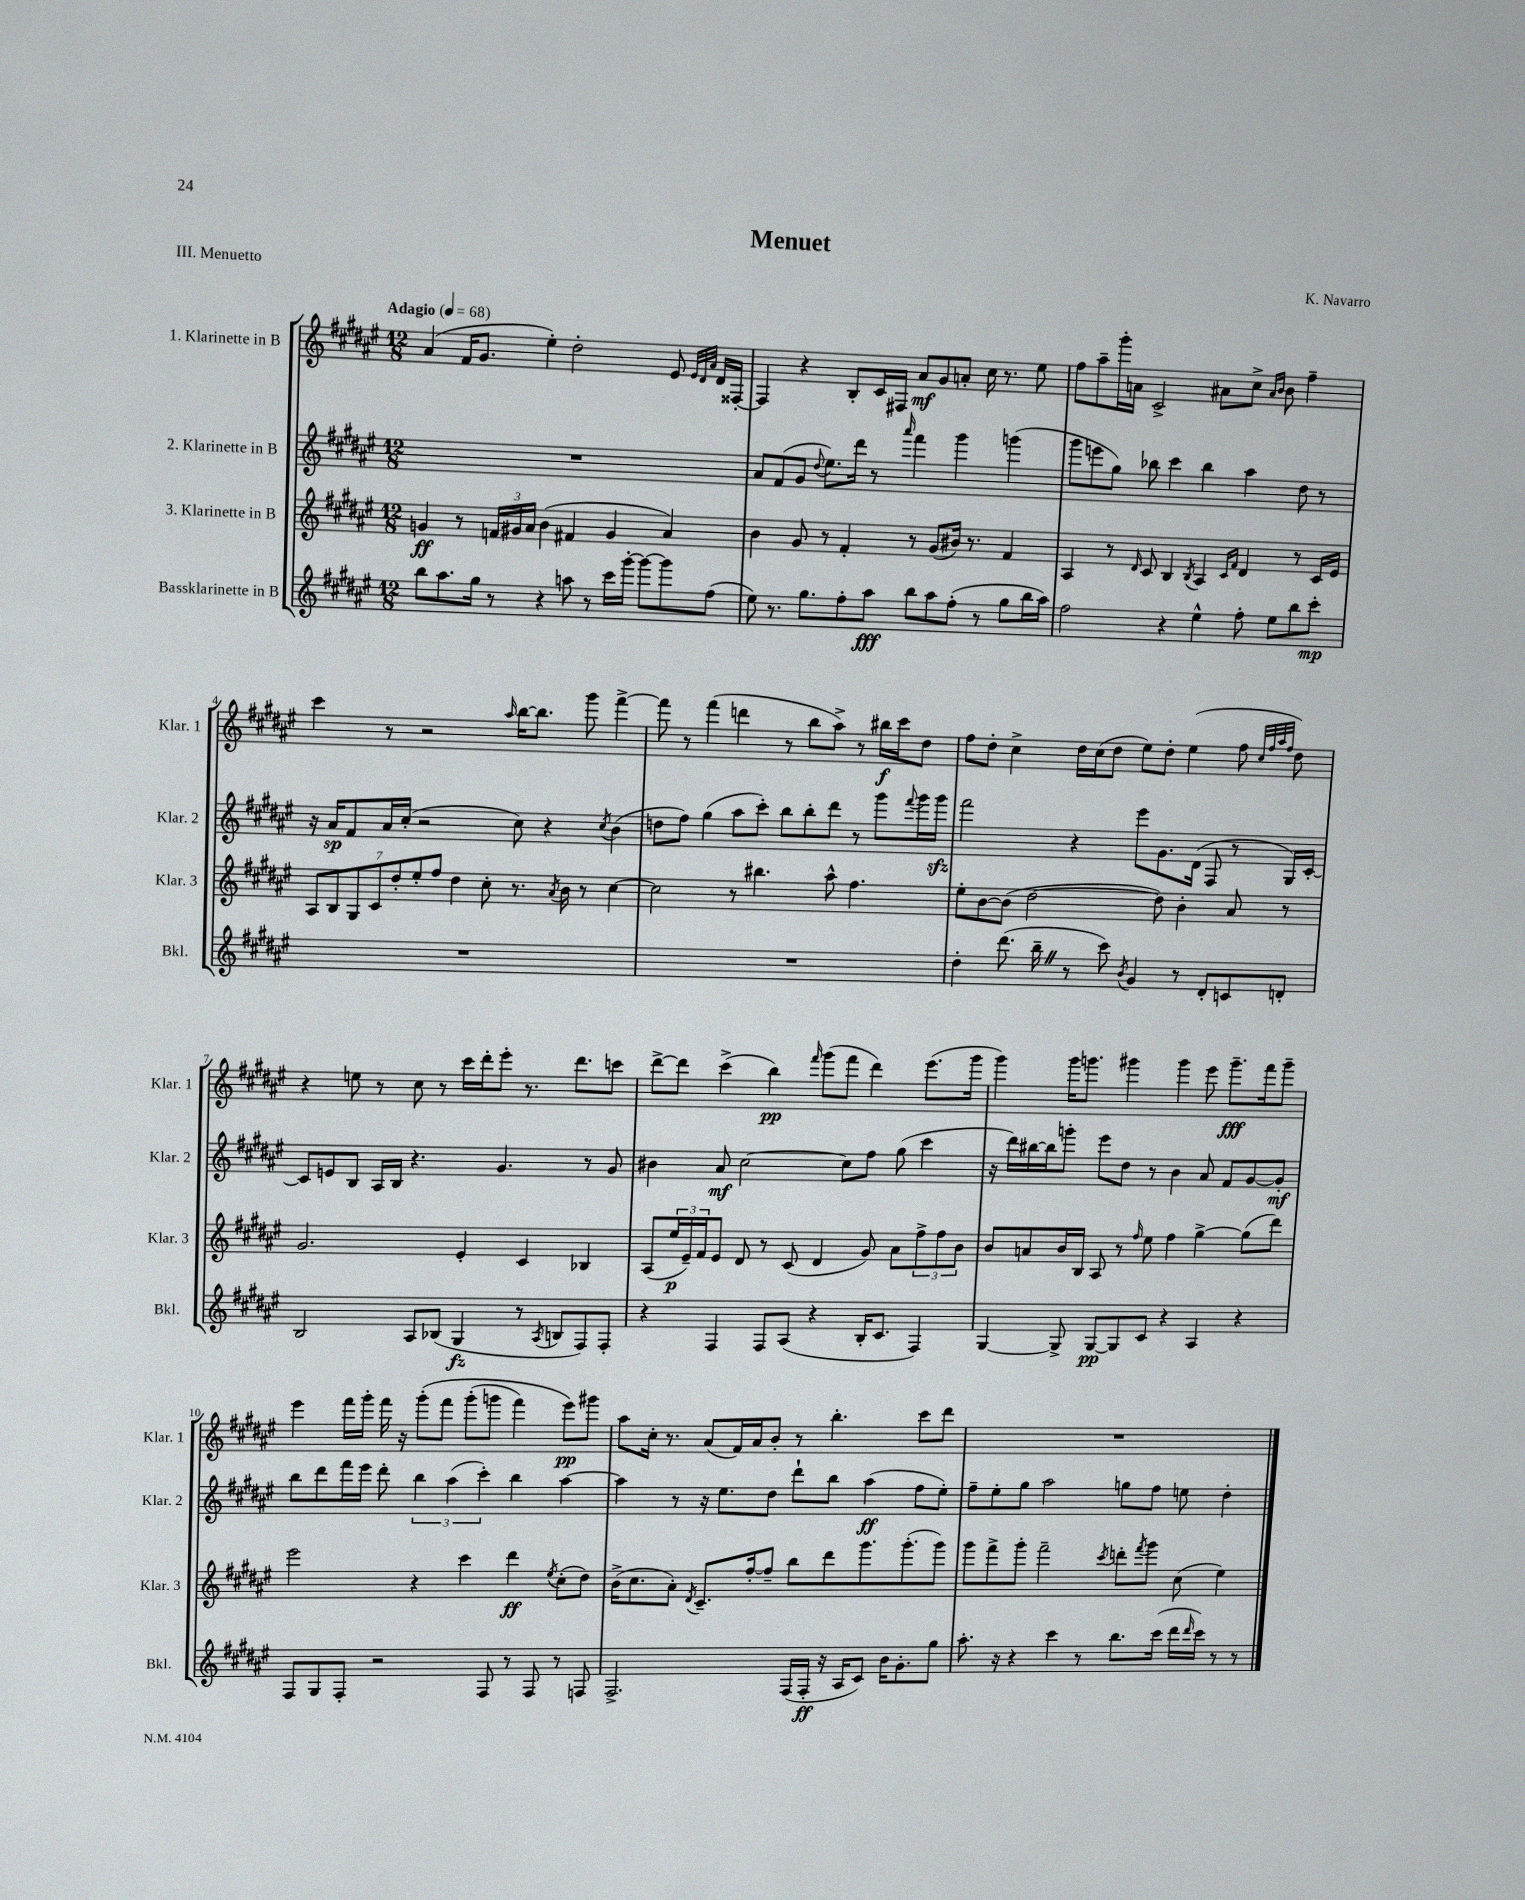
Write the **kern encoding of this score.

**kern	**dynam	**kern	**dynam	**kern	**dynam	**kern	**dynam
*part4	*part4	*part3	*part3	*part2	*part2	*part1	*part1
*staff4	*staff4	*staff3	*staff3	*staff2	*staff2	*staff1	*staff1
*I"Bassklarinette in B	*	*I"3. Klarinette in B	*	*I"2. Klarinette in B	*	*I"1. Klarinette in B	*
*I'Bkl.	*	*I'Klar. 3	*	*I'Klar. 2	*	*I'Klar. 1	*
*clefG2	*	*clefG2	*	*clefG2	*	*clefG2	*
*k[f#c#g#d#a#e#]	*	*k[f#c#g#d#a#e#]	*	*k[f#c#g#d#a#e#]	*	*k[f#c#g#d#a#e#]	*
*M12/8	*	*M12/8	*	*M12/8	*	*M12/8	*
*MM68	*	*MM68	*	*MM68	*	*MM68	*
=1	=1	=1	=1	=1	=1	=1	=1
!	!	!	!	!	!	!LO:TX:a:B:t=Adagio	!
8bb\L	.	4gn/	ff	1.r	.	(4a#/	.
8.aa#\	.	.	.	.	.	.	.
.	.	8r	.	.	.	16f#/KL	.
16gg#\Jk	.	.	.	.	.	8.g#/J	.
8r	.	24fn/LL	.	.	.	.	.
.	.	24g#X/	.	.	.	.	.
.	.	24a#/JJ	.	.	.	.	.
4r	.	(4b\	.	.	.	4ee#'\)	.
8aan\	.	4f#X/	.	.	.	2dd#'\	.
8r	.	.	.	.	.	.	.
16ccc#\LL	.	4g#/	.	.	.	.	.
[16ggg#'\JJ	.	.	.	.	.	.	.
8ggg#\L_	.	.	.	.	.	.	.
8ggg#\]	.	4a#/)	.	.	.	8e#/	.
.	.	.	.	.	.	32qqe#/LLL	.
.	.	.	.	.	.	32qqd#/	.
.	.	.	.	.	.	32qqa#/JJJ	.
(8ff#\J	.	.	.	.	.	16d#/LL	.
.	.	.	.	.	.	[16F##X'/JJ	.
=2	=2	=2	=2	=2	=2	=2	=2
8ee#\)	.	4b\	.	8a#/L	.	4F##/]	.
8.r	.	.	.	(8f#/	.	.	.
.	.	8g#/	.	8g#/J	.	4r	.
8.gg#\L	.	.	.	.	.	.	.
.	.	.	.	8qqdd#/	.	.	.
.	.	8r	.	8.ee#\L)	.	.	.
8ff#'\	.	4f#'/	.	.	.	8B'/L	.
.	.	.	.	16ddd#\Jk	.	.	.
8aa#\J	fff	.	.	8r	.	16c#/L	.
.	.	.	.	.	.	16F#X/JJ	.
.	.	.	.	16qqaaa#/	.	.	.
8bb\L	.	8r	.	4fff#\	.	8a#/L	mf
8aa#\	.	(8g#/L	.	.	.	8g#/	.
(8ff#'\J	.	16b#X/Jk)	.	4ggg#\	.	8an'/J	.
.	.	8.r	.	.	.	.	.
8r	.	.	.	.	.	16cc#\	.
.	.	.	.	.	.	8.r	.
8gg#\L	.	4f#/	.	(4gggn\	.	.	.
16bb\L	.	.	.	.	.	8ee#\	.
16aa#\JJ)	.	.	.	.	.	.	.
=3	=3	=3	=3	=3	=3	=3	=3
2ff#\	.	4A#/	.	8ggg#\L	.	8ff#\L	.
.	.	.	.	8eeen\	.	8aa#~\	.
.	.	8r	.	8gg#\J)	.	16ggg#'\L	.
.	.	.	.	.	.	16an\JJ	.
.	.	16qqd#/	.	.	.	.	.
.	.	8c#/	.	8bb-X\	.	2c#^/	.
4r	.	4B/	.	4ccc#\	.	.	.
.	.	8qB/	.	.	.	.	.
4ee#^^\	.	4A#/	.	4bb-\	.	.	.
.	.	.	.	.	.	8a#X\L	.
.	.	16qqc#/LL	.	.	.	.	.
.	.	16qqf#/JJ	.	.	.	.	.
8ff#'\	.	4d#/	.	4aa#\	.	8cc#^\J	.
.	.	.	.	.	.	16qqa#/LL	.
.	.	.	.	.	.	16qqb/JJ	.
8ee#\L	.	.	.	.	.	8b\	.
8bb\	.	8r	.	8dd#\	.	4ff#~\	.
8ccc#'\J	mp	16c#/LL	.	8r	.	.	.
.	.	16e#/JJ	.	.	.	.	.
!!LO:LB:g=z
=4	=4	=4	=4	=4	=4	=4	=4
1.r	.	14A#/L	.	16r	.	4ccc#\	.
.	.	.	.	16a#/KL	sp	.	.
.	.	14B/	.	.	.	.	.
.	.	.	.	8f#/	.	.	.
.	.	14G#/	.	.	.	.	.
.	.	14c#/	.	.	.	.	.
.	.	.	.	16a#/L	.	8r	.
.	.	14dd#'/	.	.	.	.	.
.	.	.	.	(16cc#'/JJ	.	.	.
.	.	14ee#'/	.	.	.	.	.
.	.	.	.	2r	.	2r	.
.	.	14ff#/J	.	.	.	.	.
.	.	4dd#\	.	.	.	.	.
.	.	8cc#'\	.	.	.	.	.
.	.	.	.	.	.	16qqaa#/	.
.	.	8.r	.	8cc#\)	.	[16bb\KL	.
.	.	.	.	.	.	8.bb\J]	.
.	.	.	.	4r	.	.	.
.	.	8qa#/	.	.	.	.	.
.	.	16b\	.	.	.	.	.
.	.	8r	.	.	.	8ggg#\	.
.	.	.	.	8qcc#/	.	.	.
.	.	[4cc#\	.	(4b\	.	[4fff#^\	.
=5	=5	=5	=5	=5	=5	=5	=5
1.r	.	2cc#\]	.	8ddn\L	.	8fff#\]	.
.	.	.	.	8ff#\J)	.	8r	.
.	.	.	.	(4gg#\	.	(4fff#\	.
.	.	8r	.	8aa#\L	.	4dddn\	.
.	.	4.bb#X\	.	8ccc#'\J)	.	.	.
.	.	.	.	8bb\L	.	8r	.
.	.	.	.	8bb'\	.	8bb\L	.
.	.	8aa#^^\	.	8ddd#\J	.	8aa#^\J)	.
.	.	4.ff#\	.	8r	.	8r	.
.	.	.	.	8ggg#\L	.	16bb#X\LL	f
.	.	.	.	.	.	16ccc#\J	.
.	.	.	.	8qqfff#/	.	.	.
.	.	.	.	16ggg#\L	.	8dd#\J	.
.	.	.	.	16ggg#zz\JJ	.	.	.
=6	=6	=6	=6	=6	=6	=6	=6
4dd#'\	.	8ee#'\L	.	2fff#\	.	8ff#\L	.
.	.	[8b\	.	.	.	8dd#'\J	.
(8.ddd#\	.	(8b\J]	.	.	.	4cc#^\	.
.	.	[2dd#\	.	.	.	.	.
16bb~Z\	.	.	.	.	.	.	.
8r	.	.	.	4r	.	16dd#\LL	.
.	.	.	.	.	.	(16cc#\J	.
8ccc#\)	.	.	.	.	.	8dd#\J	.
8qb/	.	.	.	.	.	.	.
4g#/	.	.	.	8eee#\L	.	8ee#\L)	.
.	.	8dd#\])	.	8.g#\	.	8dd#'\J	.
8r	.	4b'\	.	.	.	(4ee#\	.
.	.	.	.	(16d#\Jk	.	.	.
8d#'/L	.	.	.	8F#/	.	.	.
8cn/	.	8a#/	.	8r	.	8ff#\	.
.	.	.	.	.	.	32qqcc#/LLL	.
.	.	.	.	.	.	32qqff#/	.
.	.	.	.	.	.	32qqaa#/	.
.	.	.	.	.	.	32qqff#/JJJ	.
8dn'/J	.	8r	.	16G#/LL)	.	8dd#\)	.
.	.	.	.	[16c#'/JJ	.	.	.
!!LO:LB:g=z
=7	=7	=7	=7	=7	=7	=7	=7
2B/	.	2.g#/	.	8c#/L]	.	4r	.
.	.	.	.	8en/	.	.	.
.	.	.	.	8B/J	.	8een\	.
.	.	.	.	16A#/LL	.	8r	.
.	.	.	.	16B/JJ	.	.	.
8A#/L	.	.	.	4.r	.	8cc#\	.
(8B-X/J	.	.	.	.	.	8r	.
4G#/	fz	4e#'/	.	.	.	16ccc#\LL	.
.	.	.	.	.	.	16ddd#'\J	.
.	.	.	.	4.g#/	.	8eee#'\J	.
8r	.	4c#/	.	.	.	8.r	.
8qA#/	.	.	.	.	.	.	.
8Bn/L	.	.	.	.	.	.	.
.	.	.	.	.	.	8.ddd#\L	.
8F#/)	.	4B-X/	.	8r	.	.	.
8F#'/J	.	.	.	8g#/	.	8cccn\J	.
=8	=8	=8	=8	=8	=8	=8	=8
4r	.	(8A#/L	.	4b#X\	.	[8ddd#^\L	.
.	.	24ee#/L	p	.	.	8ddd#\J]	.
.	.	24e#~/)	.	.	.	.	.
.	.	24f#/J	.	.	.	.	.
4F#/	.	8e#/J	.	8a#/	mf	(4ccc#^\	.
.	.	8d#/	.	[2cc#\	.	.	.
8F#/L	.	8r	.	.	.	4bb\)	pp
(8A#/J	.	(8c#/	.	.	.	.	.
.	.	.	.	.	.	16qqfff#/	.
4r	.	4d#/	.	.	.	(8ggg#\L	.
.	.	.	.	8cc#\L]	.	8fff#\J	.
16B'/KL	.	8g#/)	.	8ff#\J	.	4ddd#\)	.
8.c#/J	.	.	.	.	.	.	.
.	.	8a#\L	.	(8gg#\	.	.	.
4F#/)	.	12ff#^\	.	4ccc#\	.	(8.eee#\L	.
.	.	12ff#\	.	.	.	.	.
.	.	12b\J	.	.	.	.	.
.	.	.	.	.	.	16ggg#\Jk	.
=9	=9	=9	=9	=9	=9	=9	=9
[4G#/	.	8b/L	.	16r	.	4ggg#\)	.
.	.	.	.	16ddd#\LL)	.	.	.
.	.	8an/	.	[16bb#X\	.	.	.
.	.	.	.	16bb#\J]	.	.	.
8G#^/]	.	16b/L	.	8gggn'\J	.	16ggg#\KL	.
.	.	16B/JJ	.	.	.	8.gggn\J	.
[8G#/L	pp	8A#/	.	8eee#\L	.	.	.
8G#/]	.	8r	.	8dd#\J	.	4ggg#X\	.
.	.	16qqff#/	.	.	.	.	.
8c#/J	.	8ee#\	.	8r	.	.	.
4r	.	4ff#\	.	4b\	.	4ggg#\	.
4A#/	.	[4gg#^\	.	8a#/	.	8eee#\	.
.	.	.	.	8f#/L	.	8.ggg#~\L	fff
4r	.	(8gg#\L]	.	[8g#/	.	.	.
.	.	.	.	.	.	16fff#\k	.
.	.	8ddd#\J)	.	8g#'/J]	mf	8ggg#~\J	.
!!LO:LB:g=z
=10	=10	=10	=10	=10	=10	=10	=10
8F#/L	.	2eee#\	.	8bb\L	.	4eee#\	.
8G#/	.	.	.	8ddd#\	.	.	.
8F#'/J	.	.	.	16fff#\L	.	16fff#\LL	.
.	.	.	.	16eee#\JJ	.	16ggg#'\JJ	.
2r	.	.	.	8ddd#'\	.	16fff#\	.
.	.	.	.	.	.	16r	.
.	.	4r	.	6bb\	.	(8ggg#'\L	.
.	.	.	.	.	.	8fff#\J	.
.	.	.	.	(6aa#\	.	.	.
.	.	4ccc#\	.	.	.	(8ggg#'\L	.
.	.	.	.	6ccc#'\)	.	.	.
8F#/	.	.	.	.	.	8gggn\J	.
8r	.	4ddd#\	ff	4bb\	.	4fff#\)	.
8F#/	.	.	.	.	.	.	.
.	.	8qee#/	.	.	.	.	.
8r	.	(8cc#'\L	.	[4aa#\	.	8eee#\L)	pp
8Fn/	.	8dd#\J)	.	.	.	8ggg#X\J	.
=11	=11	=11	=11	=11	=11	=11	=11
2.F#^/	.	(16b^\KL	.	4aa#\]	.	8aa#\L	.
.	.	8.cc#\	.	.	.	.	.
.	.	.	.	.	.	16cc#'\Jk	.
.	.	.	.	.	.	8.r	.
.	.	8a#'\J)	.	8r	.	.	.
.	.	8qd#/	.	.	.	.	.
.	.	8.c#~/L	.	16r	.	(8a#/L	.
.	.	.	.	8.ee#\L	.	.	.
.	.	.	.	.	.	16f#/L)	.
.	.	[16ff#'/k	.	.	.	16a#/J	.
.	.	8ff#~/J]	.	8dd#\J	.	8b'/J	.
(16F#/LL	.	8bb\L	.	8ddd#`\L	.	8r	.
16F#'/JJ	ff	.	.	.	.	.	.
16r	.	8ddd#\	.	8bb\J	.	4.bb'\	.
16A#/KL	.	.	.	.	.	.	.
8c#/J)	.	8.ggg#\	.	(4aa#\	ff	.	.
16b\KL	.	.	.	.	.	.	.
8.g#'\	.	(8.ggg#'\	.	.	.	.	.
.	.	.	.	8ff#\L	.	8ccc#\L	.
8gg#\J	.	8ggg#\J)	.	8ee#'\J)	.	8ddd#\J	.
=12	=12	=12	=12	=12	=12	=12	=12
8.aa#'\	.	8ggg#\L	.	8ff#~\L	.	1.r	.
.	.	8fff#^\	.	8ee#'\	.	.	.
16r	.	.	.	.	.	.	.
4r	.	8ggg#'\J	.	8gg#\J	.	.	.
.	.	2fff#~\	.	2aa#\	.	.	.
4ccc#\	.	.	.	.	.	.	.
8r	.	.	.	.	.	.	.
.	.	8qccc#/	.	.	.	.	.
8.bb\L	.	8dddn'\L	.	8ggn\L	.	.	.
.	.	8qfff#/	.	.	.	.	.
.	.	8ggg#\J	.	8ff#\J	.	.	.
(16ccc#\Jk	.	.	.	.	.	.	.
16ddd#\LL	.	(8cc#\	.	8een\	.	.	.
16qqddd#/	.	.	.	.	.	.	.
16ccc#\JJ)	.	.	.	.	.	.	.
8r	.	4ee#\)	.	4dd#'\	.	.	.
8r	.	.	.	.	.	.	.
==	==	==	==	==	==	==	==
*-	*-	*-	*-	*-	*-	*-	*-
